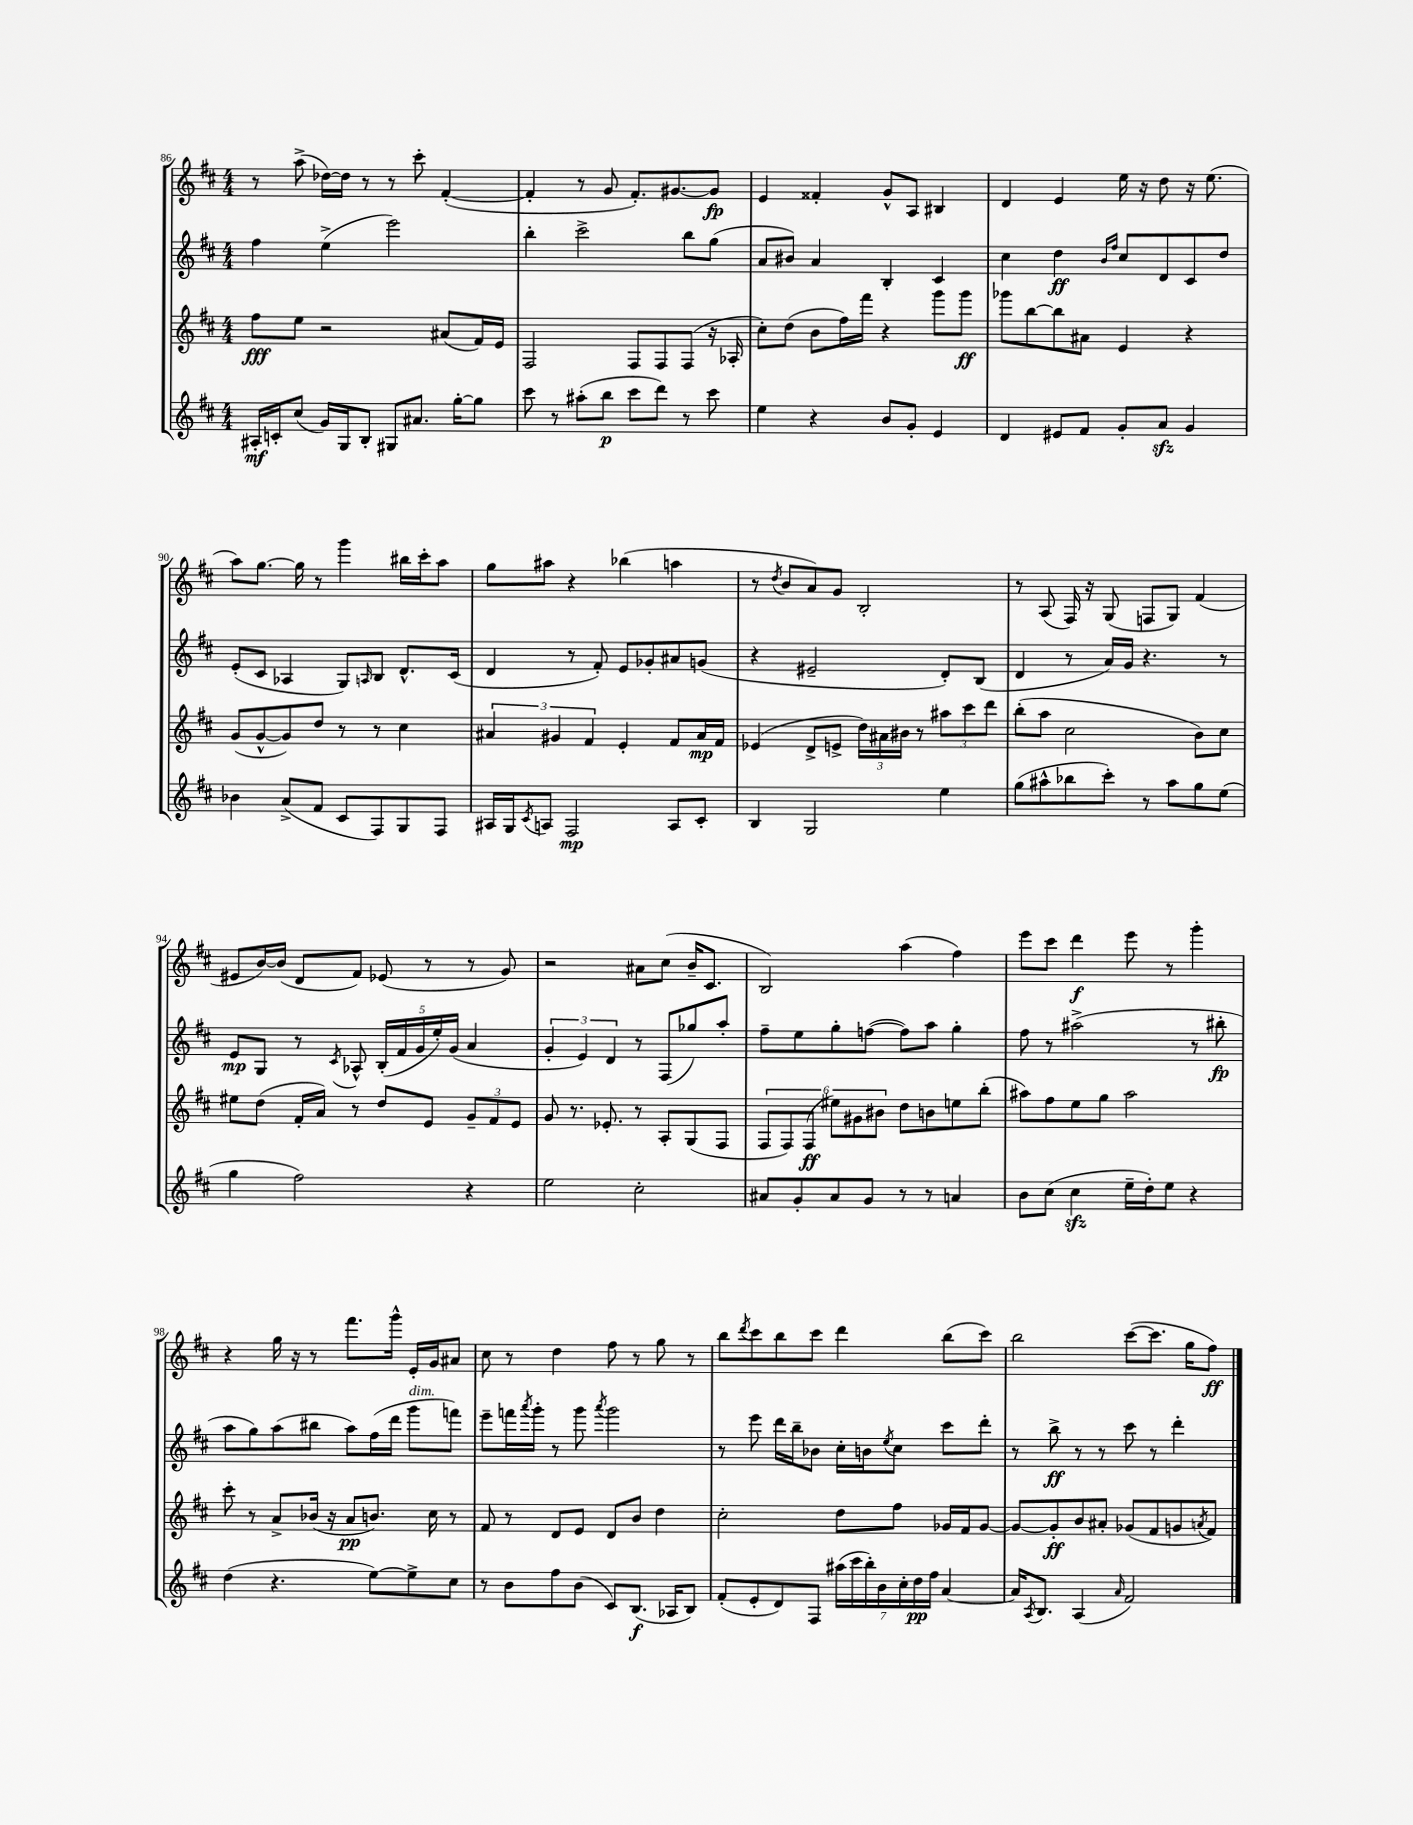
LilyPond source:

<<
\new StaffGroup <<
\new Staff = "s0" {
    \clef treble \key d \major \numericTimeSignature \time 4/4
    r8 a''8->( des''16~) des''16 r8 r8 cis'''8-. fis'4~-.( |
    fis'4-. r8 g'8 fis'8.-.) gis'8.~ gis'8\fp |
    e'4 fisis'4-. g'8-^ a8 bis4 |
    d'4 e'4 e''16 r16 d''8 r16 e''8.( |
    a''8) g''8.~ g''16 r8 g'''4 bis''16 cis'''16-. a''8 |
    g''8 ais''8 r4 bes''4( a''4 |
    r8 \acciaccatura { d''8 } b'8 a'8) g'8 b2-. |
    r8 a8( fis16) r16 g8( f8 g8) fis'4( |
    eis'8 b'16~) b'16( d'8 fis'8) ees'8( r8 r8 g'8) |
    r2 ais'8 cis''8( b'16-- cis'8. |
    b2) a''4( fis''4) |
    e'''8 cis'''8 d'''4\f e'''8 r8 g'''4-. |
    r4 g''16 r16 r8 fis'''8. g'''16-^ e'16-. g'16 ais'8 |
    cis''8 r8 d''4 fis''8 r8 g''8 r8 |
    b''8 \acciaccatura { d'''8 } cis'''8 b''8 cis'''8 d'''4 b''8( cis'''8) |
    b''2 cis'''8~( cis'''8. g''16 fis''8\ff) \bar "|." |
}
\new Staff = "s1" {
    \clef treble \key d \major \numericTimeSignature \time 4/4
    fis''4 e''4->( e'''2) |
    b''4-. cis'''2-> b''8 g''8( |
    a'8 bis'8) a'4 b4-. cis'4 |
    cis''4 d''4\ff \grace { b'16 fis''16 } cis''8 d'8 cis'8 d''8 |
    e'8-.( cis'8 aes4 g8) \grace { a16 } b8 d'8.-^ cis'16( |
    d'4 r8 fis'8-.) e'8 ges'8-. ais'8 g'8( |
    r4 eis'2-- d'8-.) b8( |
    d'4 r8 a'16) g'16 r4. r8 |
    e'8\mp g8 r8 \acciaccatura { cis'8 } aes8-^ \tuplet 5/4 { b16-.( fis'16 g'16 e''16-.) g'16( } a'4 |
    \tuplet 3/2 { g'4-. e'4) d'4 } r8 fis8( ges''8) a''8-. |
    fis''8-- e''8 g''8-. f''8~( f''8) a''8 g''4-. |
    fis''8 r8 ais''2->( r8 bis''8-.\fp |
    a''8 g''8) a''8( bis''8 a''8) fis''16( d'''16 g'''8^\markup { \italic "dim." } f'''8) |
    e'''8-- f'''16 \acciaccatura { a'''8 } g'''16-. r8 g'''8 \acciaccatura { a'''8 } g'''2 |
    r8 e'''8 d'''16 b''16-- bes'8 cis''16-. b'16 \acciaccatura { e''8 } cis''8 cis'''8 d'''8-. |
    r8 b''8->\ff r8 r8 cis'''8 r8 d'''4-. \bar "|." |
}
\new Staff = "s2" {
    \clef treble \key d \major \numericTimeSignature \time 4/4
    fis''8\fff e''8 r2 ais'8( fis'16) e'16 |
    fis2 fis8 fis8 fis8( r16 aes16-. |
    cis''8-.) d''8( b'8 fis''16) fis'''16 r4 g'''8 g'''8\ff |
    ges'''8 b''8~ b''8 ais'8 e'4 r4 |
    g'8( g'8~-^ g'8) d''8 r8 r8 cis''4 |
    \tuplet 3/2 { ais'4 gis'4 fis'4 } e'4-. fis'8 ais'16\mp fis'16 |
    ees'4( d'8-> e'8-> \tuplet 3/2 { d''16) ais'16 bis'16 } r8 \tuplet 3/2 { ais''8 cis'''8 d'''8 } |
    b''8-.( a''8 cis''2 b'8) cis''8 |
    eis''8 d''8( fis'16-. a'16) r8 d''8 e'8 \tuplet 3/2 { g'8-- fis'8 e'8 } |
    g'8 r8. ees'8.-. r8 a8-. g8( fis8 |
    \tuplet 6/4 { fis8 fis8) fis8\ff( eis''8) gis'8 bis'8 } d''8 b'8 e''8 b''8-.( |
    ais''8) fis''8 e''8 g''8 ais''2 |
    cis'''8-. r8 a'8-> bes'16( r16 a'8\pp b'8.) cis''16 r8 |
    fis'8 r8 d'8 e'8 d'8 b'8 d''4 |
    cis''2-. d''8 fis''8 ges'16 fis'16 ges'8~ |
    ges'8~ ges'8-.\ff b'8 ais'8-. ges'8( fis'8 g'8 \acciaccatura { a'8 } fis'8) \bar "|." |
}
\new Staff = "s3" {
    \clef treble \key d \major \numericTimeSignature \time 4/4
    ais16-.\mf c'16-. cis''8( g'16) g16 b8-. gis8 ais'8. g''16~-. g''8 |
    cis'''8 r8 ais''8-.( b''8\p cis'''8 d'''8) r8 cis'''8 |
    e''4 r4 b'8 g'8-. e'4 |
    d'4 eis'8 fis'8 g'8-. a'8\sfz g'4 |
    bes'4 a'8->( fis'8 cis'8 fis8) g8 fis8 |
    ais16 g16 \acciaccatura { cis'8 } a8 fis2\mp a8 cis'8-. |
    b4 g2 e''4 |
    g''8( ais''8-^ bes''8 cis'''8-.) r8 ais''8 g''8 e''8( |
    g''4 fis''2) r4 |
    e''2 cis''2-. |
    ais'8 g'8-. ais'8 g'8 r8 r8 a'4 |
    b'8 cis''8( cis''4\sfz e''16-- d''16-.) e''8 r4 |
    d''4( r4. e''8~) e''8-> cis''8 |
    r8 b'8 fis''8 b'8( cis'8) b8.\f( aes16 b8) |
    fis'8-.( e'8-. d'8) fis8 \tuplet 7/4 { ais''16( cis'''16 b''16-.) b'16 cis''16-. d''16\pp fis''16 } a'4~ |
    a'16 \acciaccatura { a8 } b8. a4( \grace { a'16 } fis'2) \bar "|." |
}
>>
>>
\layout { \context { \Score currentBarNumber = #86 } }
